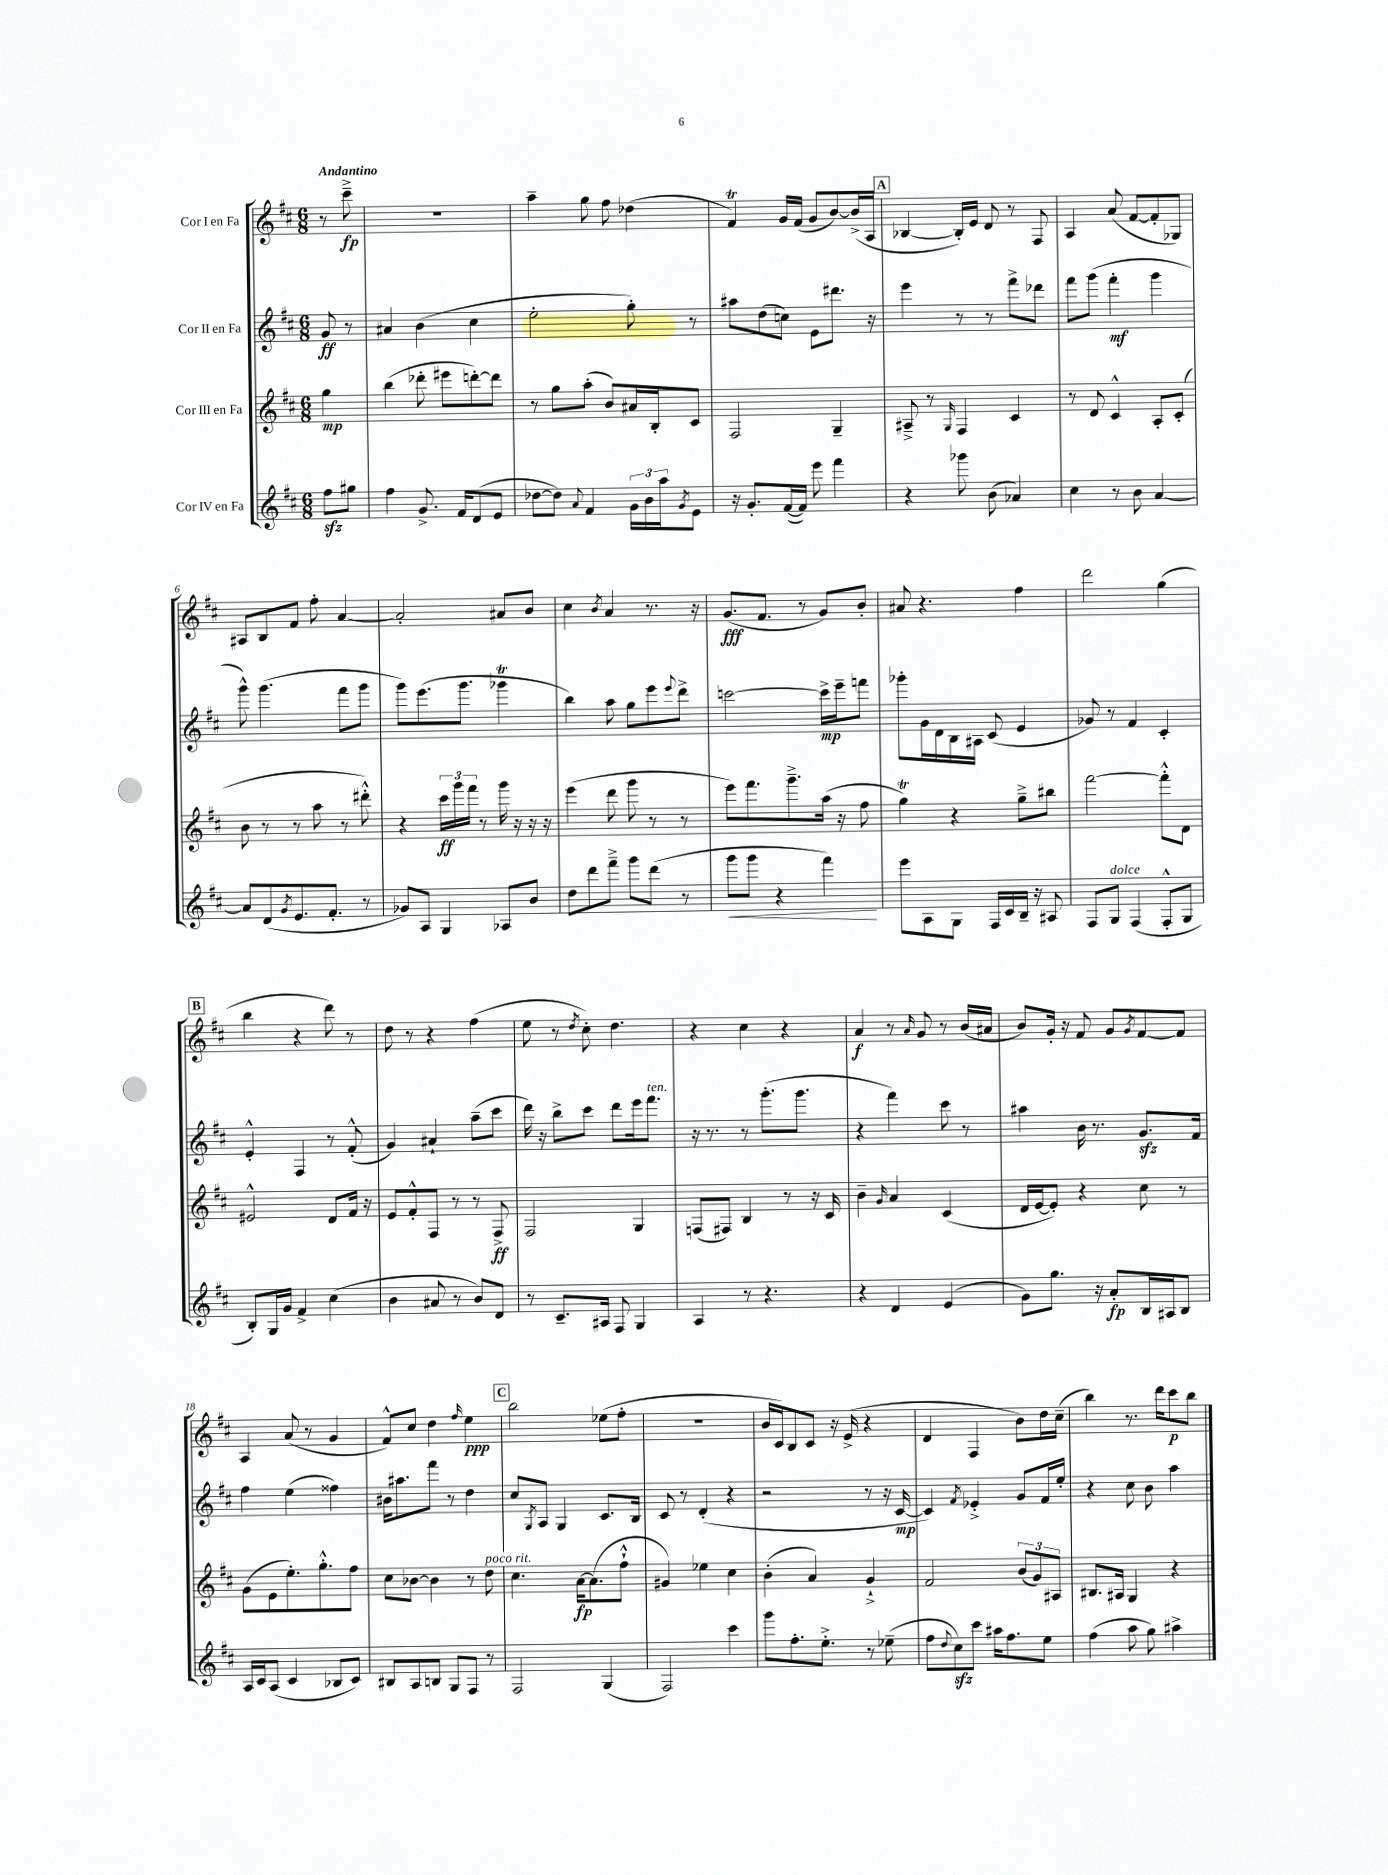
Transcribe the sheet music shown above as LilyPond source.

<<
\new StaffGroup <<
\new Staff = "s0" \with { instrumentName = "Cor I en Fa" } {
    \clef treble \key d \major \numericTimeSignature \time 6/8 \partial 4 \tempo "Andantino"
    r8 cis'''8--->\fp |
    R2. |
    a''4-- g''8 fis''8 des''4( |
    fis'4\trill) g'16 fis'16( g'8 b'8~) b'16->( a16 |
    \mark \markup { \box "A" } bes4~ bes16-.) e'16 d'8 r8 fis8 |
    a4 a'8( fis'8~ fis'8-. ges8) |
    ais8 b8 fis'8 fis''8-. a'4~ |
    a'2-. ais'8 b'8 |
    cis''4 \acciaccatura { b'8 } a'4 r8. r16 |
    g'8.\fff( fis'8. r8 g'8) b'8-. |
    ais'8 r4. fis''4 |
    d'''2 g''4( |
    \mark \markup { \box "B" } b''4 r4 d'''8) r8 |
    d''8 r8 r4 fis''4( |
    e''8 r8 \acciaccatura { d''8 } cis''8-.) d''4. |
    r4 cis''4 r4 |
    a'4\f r8 \grace { a'16 } g'8 r8 b'16( ais'16 |
    b'8) g'16-. r16 fis'8 g'8 \acciaccatura { g'8 } fis'8~ fis'8 |
    a4 a'8( r8 g'4 |
    fis'8-^) cis''8 d''4 \grace { fis''16 } e''4\ppp |
    \mark \markup { \box "C" } b''2 ees''8( fis''8-. |
    R2. |
    b'16 cis'16) b8 cis'8 r16 e'16->( r4 |
    d'4 fis4 b'8) d''16 cis''16--( |
    b''4) r8. d'''16 cis'''8\p b''8 \bar "|." |
}
\new Staff = "s1" \with { instrumentName = "Cor II en Fa" } {
    \clef treble \key d \major \numericTimeSignature \time 6/8 \partial 4
    g'8\ff r8 |
    ais'4 b'4( cis''4 |
    e''2-. g''8-.) r8 |
    ais''8 d''8( c''8) e'8 dis'''8. r16 |
    \mark \markup { \box "A" } e'''4 r8 r8 fis'''8-> des'''8 |
    fis'''8 g'''8( fis'''4-.\mf g'''4 |
    g'''8-^) g'''4.( fis'''8 g'''8 |
    g'''8) e'''8.( g'''8. ges'''4\trill |
    b''4) a''8 g''8 e'''8 \appoggiatura { e'''8 } d'''8-> |
    c'''2~ c'''16->\mp e'''16-- f'''8 |
    ges'''8-. g'16 d'16 b16 ais16 cis'8( e'4 |
    ges'8) r8 fis'4 cis'4-. |
    \mark \markup { \box "B" } e'4-.-^ fis4 r8 fis'8-.-^( |
    g'4) ais'4-! a''8--( cis'''8 |
    d'''16) r16 b''8-> cis'''8 d'''8 e'''16 fis'''8.^\markup { \italic "ten." } |
    r16 r8. r8 g'''8.-.( g'''8. |
    r4 fis'''4) cis'''8 r8 |
    ais''4 b'16 r8. g'8.\sfz fis'16 |
    fis''4 e''4( fisis''4) |
    bis'16 ais''8. fis'''8 r8 d''4 |
    \mark \markup { \box "C" } cis''8 \acciaccatura { g8 } a8 g4 cis'8. b16 |
    cis'8 r8 d'4-.( r4 |
    r2 r8 r16 cis'16~\mp |
    cis'4) \acciaccatura { fis'8 } ees'4-.-> g'8 fis'16 e''16-. |
    r4 cis''8 b'8 a''4 \bar "|." |
}
\new Staff = "s2" \with { instrumentName = "Cor III en Fa" } {
    \clef treble \key d \major \numericTimeSignature \time 6/8 \partial 4
    g''4\mp |
    b''4( des'''8-. eis'''8 d'''8~-.) d'''8 |
    r8 g''8 a''8-.( b'8) ais'16 b16-. cis'8 |
    fis2 g4-- |
    \mark \markup { \box "A" } ais8---> r8 \grace { g16 } fis4 cis'4 |
    r8 d'8 cis'4-^ a8-. cis'8-.( |
    b'8 r8 r8 a''8 r8 dis'''8-.-^) |
    r4 \tuplet 3/2 { cis'''16\ff g'''16 fis'''16 } r8 g'''16 r16 r16 r16 |
    e'''4( d'''8 g'''8 r8 r8 |
    e'''8) fis'''8. g'''8.---> a''16( r16 fis''8 |
    g''4\trill) r4 g''8---> bis''8 |
    fis'''2~ fis'''8-.-^ d'8 |
    \mark \markup { \box "B" } eis'2-^ d'8 fis'16 r16 |
    e'8 fis'8-.-^ fis8 r8 r8 fis8->\ff |
    fis2 g4 |
    f8( fis8) b4 r8 r16 cis'16 |
    b'4-- \grace { g'16 } a'4 cis'4( |
    d'16 e'16~ e'8-.) r4 cis''8 r8 |
    g'8( e'8 e''8.-.) g''8.-.-^ fis''8 |
    cis''8 bes'8~ bes'4 r8 d''8^\markup { \italic "poco rit." } |
    \mark \markup { \box "C" } cis''4. a'16~\fp a'8.( fis''8-!-^ |
    gis'4) ees''4 cis''4 |
    b'4-.( a'4) g'4-!-> |
    fis'2 \tuplet 3/2 { b'8( g'8) ais8 } |
    bis8. ais16 g4 r4 \bar "|." |
}
\new Staff = "s3" \with { instrumentName = "Cor IV en Fa" } {
    \clef treble \key d \major \numericTimeSignature \time 6/8 \partial 4
    fis''8\sfz gis''8 |
    fis''4 g'8.-> fis'16 d'8( e'8 |
    des''8~ des''8) \appoggiatura { a'8 } fis'4 \tuplet 3/2 { g'16 b'16 a''16 } \acciaccatura { g'8 } e'8 |
    r16 g'8.-. fis'16~( fis'16) e'''8 fis'''4 |
    \mark \markup { \box "A" } r4 ges'''8 b'8( aes'4) |
    cis''4 r8 b'8 a'4~ |
    a'8 d'8( \acciaccatura { g'8 } e'8. fis'8.-. r8 |
    ges'8) a8 g4 aes8 b'8 |
    d''8 d'''8 fis'''8---> g'''8 d'''8( r8 |
    g'''8\< g'''8 r4 fis'''4\!) |
    e'''8 a8 g8 fis16 cis'16 b16-- r16 ais8 |
    fis8 g8^\markup { \italic "dolce" } fis4( fis8-.-^ g8 |
    \mark \markup { \box "B" } b8-.) g16 g'16 fis'4-> cis''4( |
    b'4 ais'8 r8 b'8) d'8 |
    r8 cis'8.-- ais16 fis8 g4 |
    a4 r8 r4. |
    r4 d'4 e'4( |
    g'8) g''8. r16 a'8-.\fp b16 ais16 b8 |
    a16 cis'16 a8( cis'4 bes8 cis'8) |
    bis8 a8 b8 g8 fis8 r8 |
    \mark \markup { \box "C" } fis2 g4( |
    fis2) cis'''4 |
    g'''8 fis''8.-. e''8.-.-> r8 ees''8--( |
    fis''8 \appoggiatura { d''8 } cis''8\sfz) cis'''8 ais''16 fis''8. e''8 |
    fis''4( a''8 g''8) ais''4-> \bar "|." |
}
>>
>>
